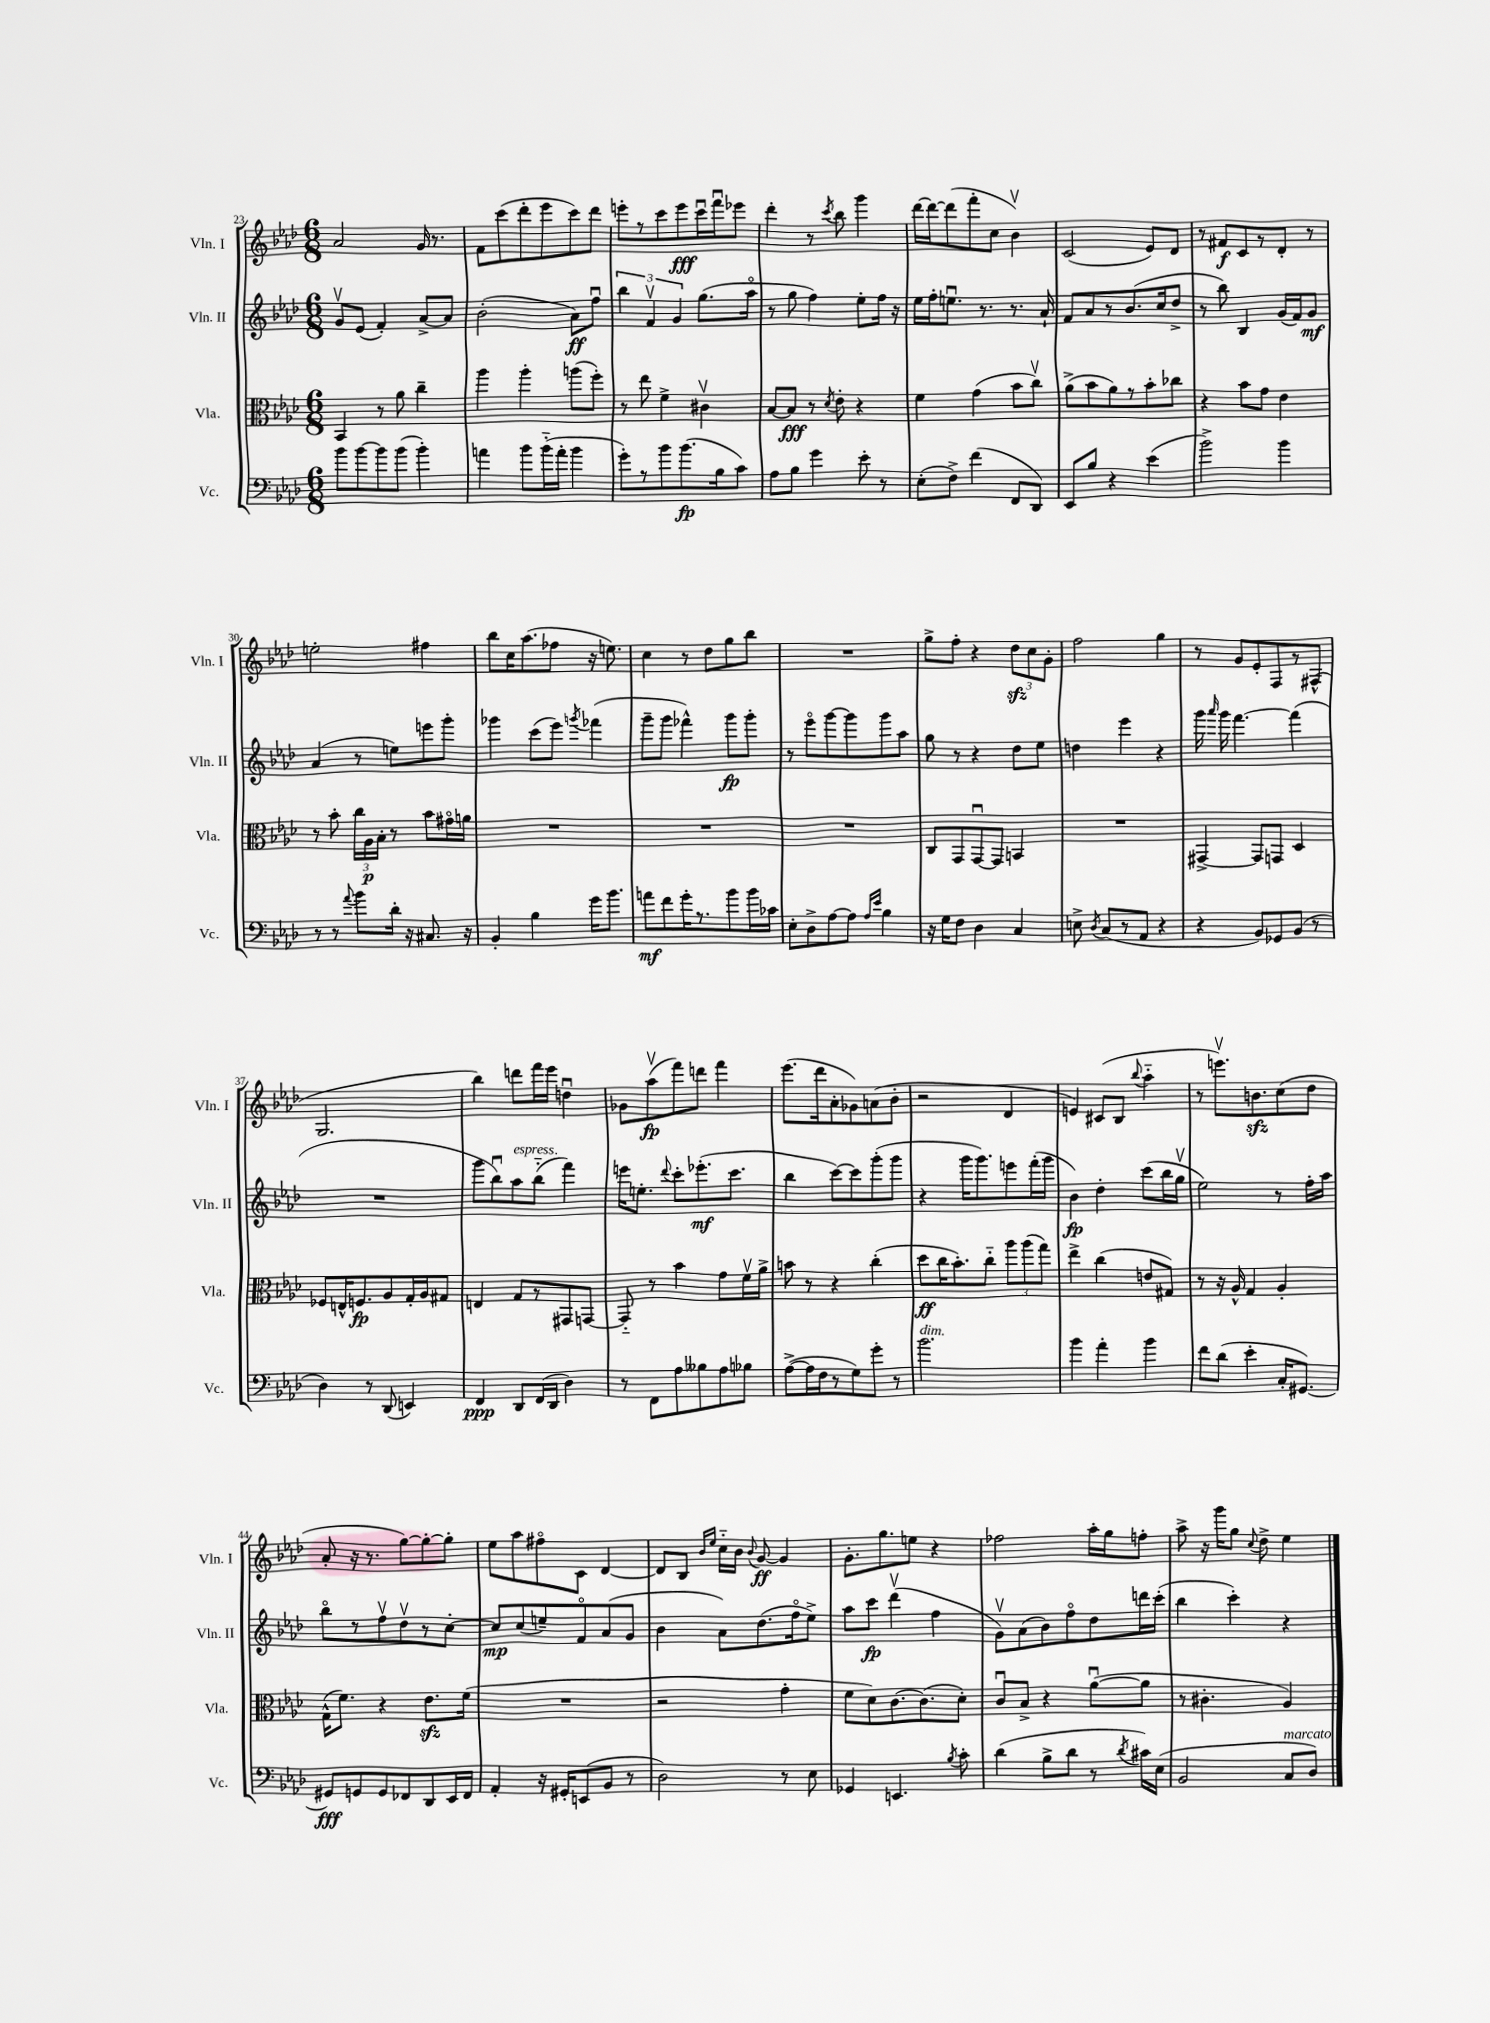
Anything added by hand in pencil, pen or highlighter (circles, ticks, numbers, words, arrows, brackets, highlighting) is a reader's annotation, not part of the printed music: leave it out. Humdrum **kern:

**kern	**kern	**kern	**kern
*staff4	*staff3	*staff2	*staff1
*clefF4	*clefC3	*clefG2	*clefG2
*k[b-e-a-d-]	*k[b-e-a-d-]	*k[b-e-a-d-]	*k[b-e-a-d-]
*M6/8	*M6/8	*M6/8	*M6/8
8b-	4BB-	8gv	2a-
[8b-	.	(8e-	.
8b-]	8r	4f')	.
(8b-	8a-	.	.
4b-')	4cc~	[8a-^	16g
.	.	.	8.r
.	.	8a-]	.
=	=	=	=
4a	4aa-	(2b-'	8f
.	.	.	(8ccc
8b-	4aa-'	.	8ddd-'
(16b-'~	.	.	8eee-
16a'	.	.	.
4b-	(8aa	8a-)	8ccc)
.	8ff')	8ffu	8ddd-
=	=	=	=
8g')	8r	6bb-	8eee'
8r	8ee-	.	8r
.	.	6fv	.
8b-	4f^	.	8ccc
.	.	6g	.
(8.b-	.	.	8eee
.	4c#v	(8.gg	16cccu
16B-	.	.	16fffu
8c)	.	.	8eee-
.	.	16aa-o	.
=	=	=	=
8A-	[8B-	8r	4ddd-'
8B-	8B-]	8gg	.
4g	8r	4ff)	8r
.	8qd-	.	8qccc
.	8e-'	.	8bb-
8e-'	4r	8ee-'	4ggg
8r	.	16ff	.
.	.	16r	.
=	=	=	=
(8E-'	4f	16ee-	[16ddd-
.	.	16ff'	16ddd-_
8F^)	.	8.eeu	(8ddd-]
(4f	(4g	.	8fff'
.	.	8.r	.
.	.	.	8cc
8FF	8b-	8.r	4b-v)
8DD-)	8ccv)	.	.
.	.	16a-`	.
=	=	=	=
8EE-	(8a-^	8f	(2c
8B-	8b-	8a-	.
4r	8a-)	8r	.
.	8r	(8.b-	.
(4e-	8b-'	.	8e-)
.	.	16cc	.
.	8cc-	8dd-^	8d-
=	=	=	=
2b-^)	4r	8r	8r
.	.	8bb-)	8f#
.	8b-	4B-	8c
.	8g	.	8r
4b-	4e-	(16g	8d-'
.	.	16f)	.
.	.	8g	8r
=	=	=	=
8r	8r	(4a-	2ee'
8r	8b-'	.	.
8qqa-	.	.	.
8b-	24cc	8r	.
.	24A-	.	.
.	24B-'	.	.
16d-'	8r	8ee)	.
16r	.	.	.
8.C#	8b-	8eee	4ff#
.	16g#o	8ggg'	.
16r	16a	.	.
=	=	=	=
4BB-'	2.r	4ggg-	8bb-
.	.	.	16cc
.	.	.	(8.aa-
4B-	.	(8ccc	.
.	.	8eee-)	8ff-
.	.	8qggg	.
16g	.	(4fff-	16r
8.b-	.	.	8.ee)
=	=	=	=
8a	2.r	8ggg~	4cc
8f	.	8ggg	.
16g'	.	4fff-^^)	8r
8.r	.	.	.
.	.	.	8dd-
8b-	.	8ggg	8gg
16b-	.	8ggg'	8bb-
16c-	.	.	.
=	=	=	=
8E-'	2.r	8r	2.r
8D-^	.	8eee-o	.
[8A-	.	[8ggg	.
8A-]	.	8ggg]	.
16qqA-	.	.	.
16qqe-	.	.	.
4B-	.	8ggg	.
.	.	8aa-	.
=	=	=	=
16r	8C	8gg	8gg^
16G	.	.	.
8F	8GG	8r	8ff'
4D-	[8GGu	4r	4r
.	8GG]	.	.
4C	4BB	8dd-	12dd-
.	.	.	12cc
.	.	8ee-	.
.	.	.	12g'
=	=	=	=
8E^	2.r	4dd	2ff
8qD-	.	.	.
(8C	.	.	.
8r	.	4eee-	.
8AA-	.	.	.
4r	.	4r	4gg
=	=	=	=
4r	[4GG#^	16ggg	8r
.	.	16qqaaa-	.
.	.	16ggg	.
.	.	[4.fff	8g
8BB-)	8GG#]	.	8e-'
8GG-	8GG	.	8F
(8BB-	4D-	(4fff]	8r
8r	.	.	(8F#^^
=	=	=	=
4D-)	8F-	2.r	2.G
.	16E^^	.	.
.	8.F	.	.
8r	.	.	.
(8DD-	8A-	.	.
4EE)	16G'	.	.
.	16A-	.	.
.	8G#	.	.
=	=	=	=
4FF	4E	8ggg	4bb-)
.	.	8bb-u)	.
8DD-	8G	8aa-	8ddd
(16FF	8r	(8bb-'~	16fff
16DD-	.	.	16eee-
4D-)	8GG#	4fff)	4ddu
.	[8GG	.	.
=	=	=	=
8r	8GG'~]	16eee	8g-
.	.	8.ee'	.
8FF	8r	.	(8aa-v
.	.	8qqddd-	.
8A-	4b-	8ccc'	8fff)
8B--	.	(8.eee-'	8ddd
8A-	8g	.	4fff
.	.	8.ccc	.
8B-	16fv	.	.
.	16a-^	.	.
=	=	=	=
([8A-^	8b	4bb-	(8.eee-
16A-]	8r	.	.
16F	.	.	16ddd-
8r	4r	[8ccc)	8a-'
8G)	.	8ccc]	8g-)
8g'	(4cc'	(8ggg'	(8a
8r	.	8ggg	8b-'
=	=	=	=
2.b-	8dd-	4r	2r
.	16cc	.	.
.	8.b-')	.	.
.	.	16ggg	.
.	.	8.ggg)	.
.	8cc'~	.	.
.	12aa-	8eee	4d-
.	(12aa-	.	.
.	.	(16fff'	.
.	12gg)	.	.
.	.	16ggg	.
=	=	=	=
4b-	4ee-^	4b-)	4e)
4a-'	(4cc	4dd-'	(8c#
.	.	.	8B-
.	.	.	8qqbb-
4b-	8e	(8ccc	4aa-'~
.	8G#)	16bb-	.
.	.	16ggv	.
=	=	=	=
8f	8r	2ee-)	8r
(8d-	16r	.	8.eeev)
.	16A-^^	.	.
4e-'	4G	.	.
.	.	.	8.b
16C'	4A-'	8r	(8cc
[8.GG#)	.	.	.
.	.	16ff'	8dd-
.	.	16aa-	.
=	=	=	=
8GG#]	(16G^^	8bb-o	8a-'
.	8.f)	.	.
8GG	.	8r	16r
.	.	.	8.r
8GG	4r	8ffv	.
8FF-	.	8dd-v	[8gg)
8DD-	8.e-	8r	8gg'_
16EE-	.	[8cc'	8gg']
16FF-	(16f	.	.
=	=	=	=
4AA-'	2.r	8cc]	8ee-
.	.	(8cc	8aa-
16r	.	8ee~)	8ff#o
16GG#'	.	.	.
(8EE	.	8fo	8c
8BB-	.	(8a-	[4d-
8r	.	8g	.
=	=	=	=
2D-)	2r	4b-	8d-]
.	.	.	8B-
.	.	.	16qqb-
.	.	.	16qqee-
.	.	8a-)	16cc'~
.	.	.	16b-
.	.	.	8qqb-
.	.	(8.dd-	[8g
8r	4g'	.	4g]
.	.	16ffo	.
8E-	.	8ee-^)	.
=	=	=	=
4GG-	8f	8aa-	8.g'
.	8d-)	8ccc	.
.	.	.	8.gg
4.EE	[8.c	(4ddd-v	.
.	.	.	8ee
.	(8.c]	.	.
.	.	4ff	4r
8qB-	.	.	.
8c'	8d-')	.	.
=	=	=	=
(4d-	8cu	8gv)	2ff-
.	8B-^	(8a-	.
8B-^	4r	8b-)	.
8d-	.	8ffo	.
8r	([8a-u	8dd-	16aa-'
.	.	.	16gg
8qd-	.	.	.
16c#)	8a-]	16ddd	8ff'
(16E-	.	(16ccc'	.
=	=	=	=
2BB-	8r	4bb-	8aa-^
.	4.c#'	.	16r
.	.	.	16ggg
.	.	4ccc')	8gg
.	.	.	8qqcc
.	.	.	8dd-^
8C	4A-)	4r	4ee-
8D-)	.	.	.
==	==	==	==
*-	*-	*-	*-
